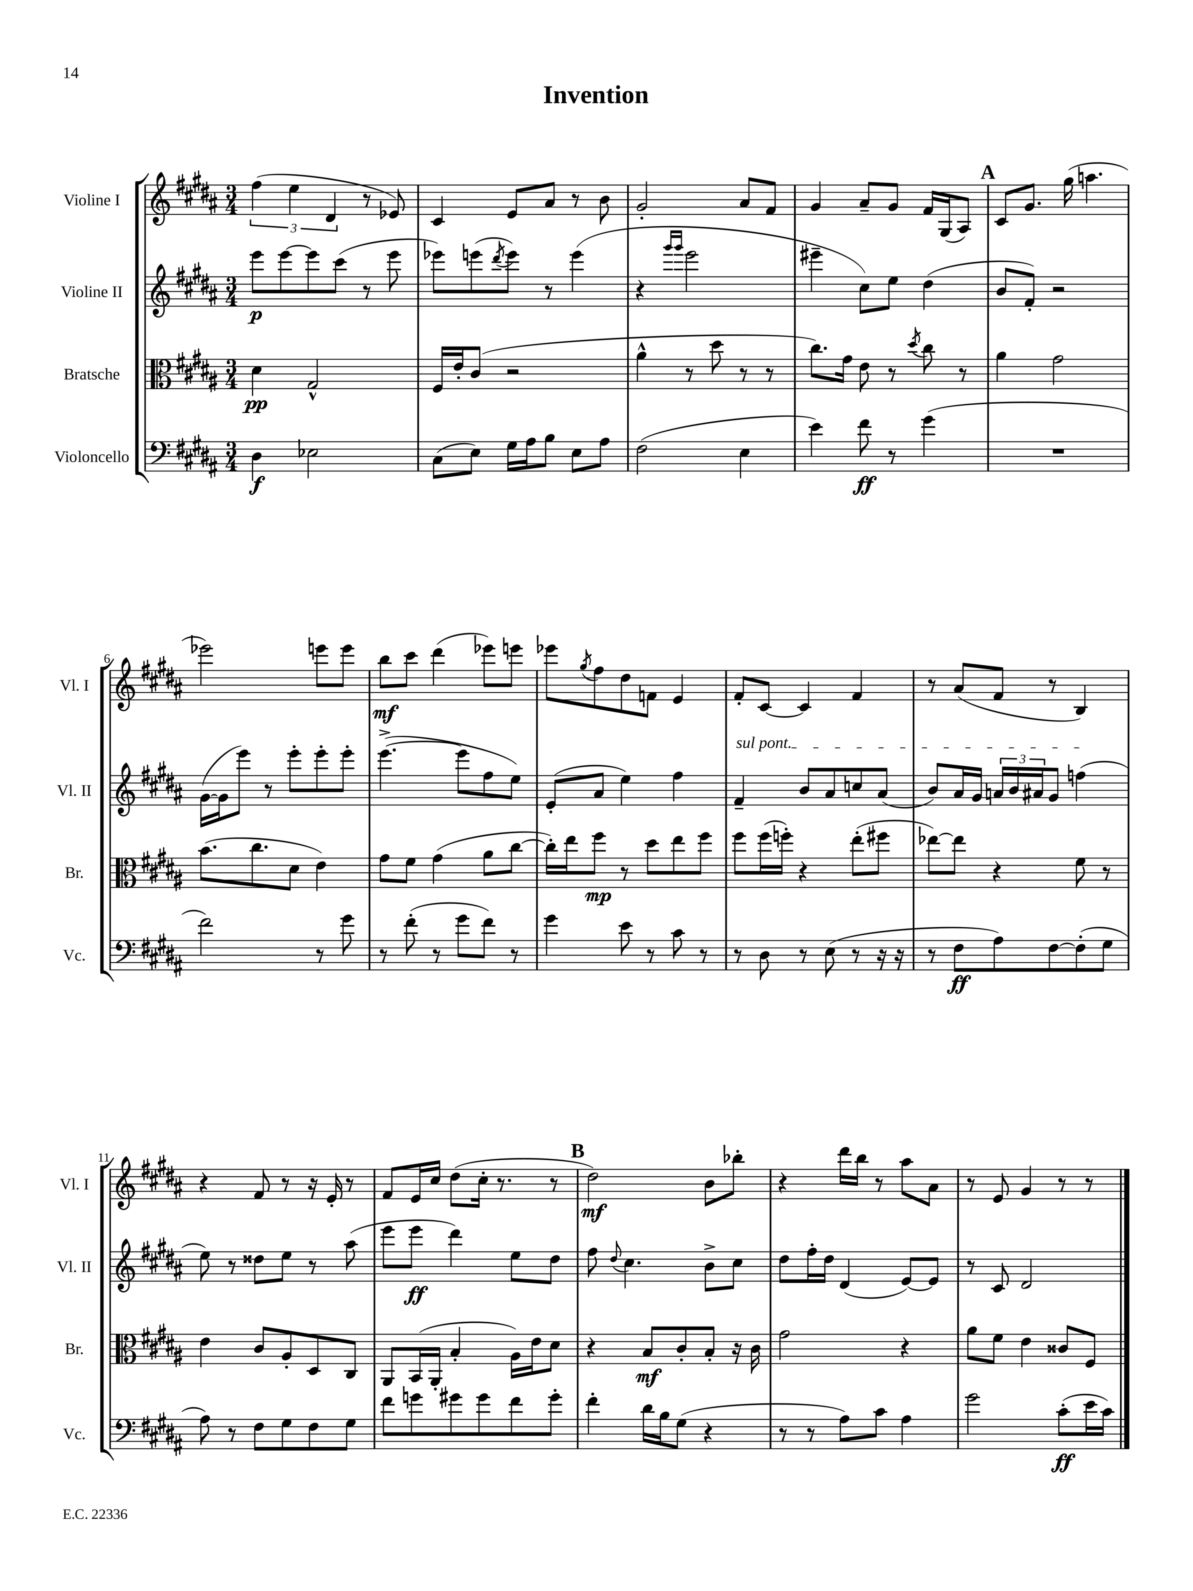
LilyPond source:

\header { title = "Invention" }
<<
\new StaffGroup <<
\new Staff = "s0" \with { instrumentName = "Violine I" shortInstrumentName = "Vl. I" } {
    \clef treble \key b \major \numericTimeSignature \time 3/4
    \tuplet 3/2 { fis''4( e''4 dis'4 } r8 ees'8) |
    cis'4 e'8 ais'8 r8 b'8 |
    gis'2-. ais'8 fis'8 |
    gis'4 ais'8-- gis'8 fis'16 gis16( ais8) |
    \mark \markup { \bold "A" } cis'8 gis'8. gis''16( a''4. |
    ees'''2) e'''8 e'''8 |
    b''8\mf cis'''8 dis'''4( ees'''8) e'''8 |
    ees'''8 \acciaccatura { gis''8 } fis''8 dis''8 f'8 e'4 |
    fis'8-. cis'8~ cis'4 fis'4 |
    r8 ais'8( fis'8 r8 b4) |
    r4 fis'8 r8 r16 e'16-. r8 |
    fis'8 e'16 cis''16 dis''8( cis''16-. r8. r8 |
    \mark \markup { \bold "B" } dis''2\mf) b'8 bes''8-. |
    r4 dis'''16 b''16 r8 ais''8 ais'8 |
    r8 e'8 gis'4 r8 r8 \bar "|." |
}
\new Staff = "s1" \with { instrumentName = "Violine II" shortInstrumentName = "Vl. II" } {
    \clef treble \key b \major \numericTimeSignature \time 3/4
    e'''8\p e'''8~ e'''8 cis'''8( r8 e'''8 |
    ees'''8) e'''8( \acciaccatura { dis'''8 } e'''8) r8 e'''4( |
    r4 \grace { gis'''16 gis'''16 } e'''2 |
    eis'''4-- cis''8) e''8 dis''4( |
    \mark \markup { \bold "A" } b'8 fis'8-.) r2 |
    gis'16~( gis'16 e'''8) r8 e'''8-. e'''8-. e'''8-. |
    e'''4.~->( e'''8 fis''8 e''8) |
    e'8-.( ais'8 e''4) fis''4 |
    \once \override TextSpanner.bound-details.left.text = \markup { \italic "sul pont." } fis'4--\startTextSpan b'8 ais'8 c''8 ais'8( |
    b'8) ais'16 gis'16 \tuplet 3/2 { a'16 b'16 ais'16 } gis'8 f''4\stopTextSpan( |
    e''8) r8 disis''8 e''8 r8 ais''8( |
    e'''8 e'''8\ff dis'''4) e''8 dis''8 |
    \mark \markup { \bold "B" } fis''8 \appoggiatura { dis''8 } cis''4. b'8-> cis''8 |
    dis''8 fis''16-. dis''16 dis'4( e'8~) e'8 |
    r8 cis'8 dis'2 \bar "|." |
}
\new Staff = "s2" \with { instrumentName = "Bratsche" shortInstrumentName = "Br." } {
    \clef alto \key b \major \numericTimeSignature \time 3/4
    dis'4\pp gis2-^ |
    fis16 e'16-. cis'8( r2 |
    ais'4-^ r8 dis''8 r8 r8 |
    cis''8.) gis'16 e'8 r8 \acciaccatura { dis''8 } cis''8 r8 |
    \mark \markup { \bold "A" } ais'4 gis'2 |
    b'8.( cis''8. dis'8 e'4) |
    gis'8 fis'8 gis'4( ais'8 cis''8~ |
    cis''16-.) e''16 fis''8\mp r8 dis''8 e''8 fis''8 |
    fis''8 fis''16( f''16-.) r4 e''8-.( fis''8 |
    ees''8~) ees''8 r4 fis'8 r8 |
    e'4 cis'8 ais8-. dis8 cis8 |
    ais,8 b,16( ais,16-. b4-. ais16) e'16 dis'8 |
    \mark \markup { \bold "B" } r4 b8\mf cis'8-. b8-. r16 cis'16 |
    gis'2 r4 |
    ais'8 fis'8 e'4 cisis'8 fis8 \bar "|." |
}
\new Staff = "s3" \with { instrumentName = "Violoncello" shortInstrumentName = "Vc." } {
    \clef bass \key b \major \numericTimeSignature \time 3/4
    dis4\f ees2 |
    cis8( e8) gis16 ais16 b8 e8 ais8 |
    fis2( e4 |
    e'4) fis'8\ff r8 gis'4( |
    \mark \markup { \bold "A" } R2. |
    fis'2) r8 gis'8 |
    r8 fis'8-.( r8 gis'8 fis'8) r8 |
    gis'4 e'8 r8 cis'8 r8 |
    r8 dis8 r8 e8( r8 r16 r16 |
    r8 fis8\ff ais8) fis8~ fis8-.( gis8 |
    ais8) r8 fis8 gis8 fis8 gis8 |
    fis'8 g'8 gis'8 gis'8 fis'8 gis'8-. |
    \mark \markup { \bold "B" } fis'4-. dis'16 b16 gis8( r4 |
    r8 r8 ais8) cis'8 ais4 |
    gis'2 cis'8-.\ff( e'16 cis'16) \bar "|." |
}
>>
>>
